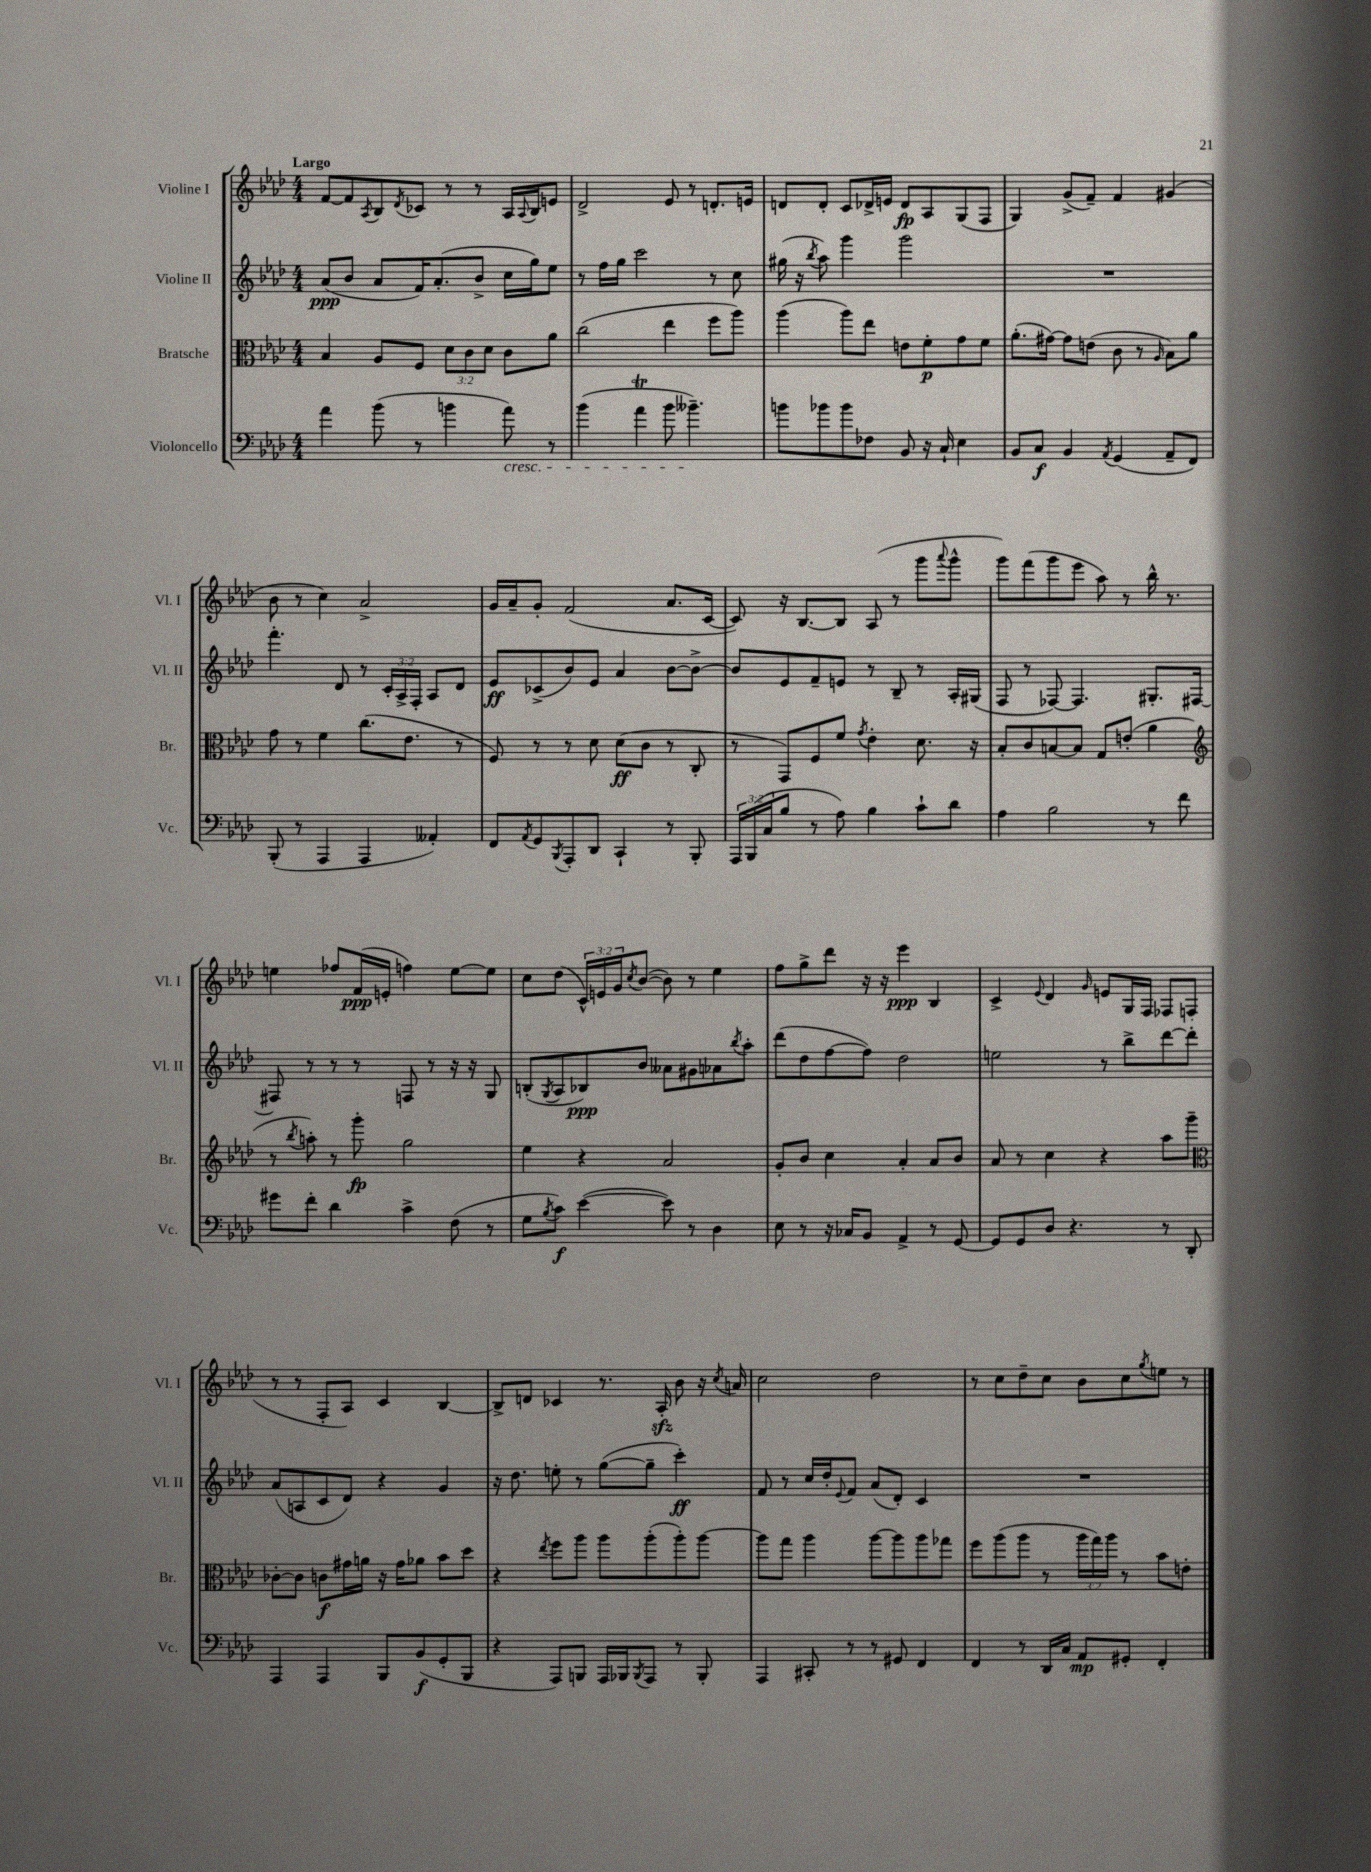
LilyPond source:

<<
\new StaffGroup <<
\new Staff = "s0" \with { instrumentName = "Violine I" shortInstrumentName = "Vl. I" } {
    \clef treble \key aes \major \numericTimeSignature \time 4/4 \override Staff.TupletNumber.text = #tuplet-number::calc-fraction-text \tempo "Largo"
    f'8~ f'8 \acciaccatura { aes8 } bes8 \acciaccatura { des'8 } ces'8 r8 r8 aes16 \appoggiatura { aes8 } bes16 e'8 |
    des'2-> ees'8 r8 d'8.-. e'16 |
    d'8 d'8-. c'8 des'16-> e'16 des'8\fp aes8 g8( f8 |
    g4) g'8->( f'8--) f'4 gis'4( |
    bes'8 r8 c''4) aes'2-> |
    g'16 aes'16-- g'8-. f'2( aes'8. c'16~ |
    c'8) r16 bes8.~ bes8 aes8( r8 g'''8 \appoggiatura { aes'''8 } g'''8-^ |
    g'''8) f'''8( g'''8 ees'''8 aes''8) r8 bes''16-^ r8. |
    e''4 fes''8 f'16\ppp( e'16-. f''4) e''8~ e''8 |
    c''8 des''8( \tuplet 3/2 { c'16-^) e'16 g'16 } \acciaccatura { c''8 } bes'8~( bes'8) r8 ees''4 |
    f''8 g''8-> des'''8 r16 r16 ees'''4\ppp bes4 |
    c'4-> \appoggiatura { ees'8 } des'4 \grace { g'16 } e'8 g16 f16 fes8 f8( |
    r8 r8 f8-. aes8) c'4 bes4~ |
    bes8-> d'8 ces'4 r8. aes16-.\sfz bes'8 r16 \acciaccatura { c''8 } a'16 |
    c''2 des''2 |
    r8 c''8 des''8-- c''8 bes'8 c''8 \acciaccatura { g''8 } e''8 r8 \bar "|." |
}
\new Staff = "s1" \with { instrumentName = "Violine II" shortInstrumentName = "Vl. II" } {
    \clef treble \key aes \major \numericTimeSignature \time 4/4 \override Staff.TupletNumber.text = #tuplet-number::calc-fraction-text
    aes'8\ppp( bes'8 aes'8 f'16) aes'8.-.( bes'8-> c''16 g''16) ees''8 |
    r8 f''16 g''16 c'''2 r8 c''8 |
    gis''16( r16 \acciaccatura { bes''8 } aes''8) g'''4 g'''2 |
    R1 |
    f'''4.-. des'8 r8 \tuplet 3/2 { c'16-. aes16-> f16-. } aes8 des'8 |
    ees'8\ff ces'8->( bes'8) ees'8 aes'4 bes'8~ bes'8~-> |
    bes'8 ees'8 f'8-- e'8 r8 bes8-- r8 aes16-. gis16( |
    f8 r8 fes8~) fes4. gis8.-. fis16~ |
    fis8 r8 r8 r8 f8 r8 r16 r16 g8 |
    b8-.( \acciaccatura { g8 } aes8 bes8\ppp) bes'8 aeses'8 gis'8 aes'8 \acciaccatura { bes''8 } aes''8-. |
    des'''8( des''8 f''8~ f''8) des''2 |
    e''2 r8 bes''8-> des'''8~ des'''8-. |
    aes'8( a8 c'8 des'8) r4 g'4 |
    r16 des''8. e''8-. r8 g''8~( g''8-- c'''4-.\ff) |
    f'8 r8 c''16 des''16-. \appoggiatura { ees'8 } f'8 aes'8( des'8-.) c'4 |
    R1 \bar "|." |
}
\new Staff = "s2" \with { instrumentName = "Bratsche" shortInstrumentName = "Br." } {
    \clef alto \key aes \major \numericTimeSignature \time 4/4 \override Staff.TupletNumber.text = #tuplet-number::calc-fraction-text
    bes4 aes8 f8 \tuplet 3/2 { des'8 c'8 des'8 } c'8 aes'8 |
    c''2( ees''4 f''8 aes''8) |
    aes''4( aes''8) ees''8 e'8 f'8-.\p g'8 f'8 |
    aes'8.-.( gis'16~) gis'8 e'8( c'8 r8 \grace { aes16 } bes8) aes'8 |
    g'8 r8 f'4 c''8.( ees'8. r8 |
    f8) r8 r8 des'8 des'8\ff( c'8 r8 c8-. |
    r8 g,8) f8 f'8 \acciaccatura { g'8 } ees'4-. des'8. r16 |
    bes8-. c'8 b8~ b8 g8 e'8-.( aes'4 |
    \clef treble r8 \acciaccatura { bes''8 } a''8-.) r8 g'''8-.\fp g''2 |
    ees''4 r4 aes'2 |
    g'8-. bes'8 c''4 aes'4-. aes'8 bes'8 |
    aes'8 r8 c''4 r4 aes''8 g'''8-- |
    \clef alto ces'8~-. ces'8 c'8\f gis'16 a'16 r16 gis'16 aes'8 bes'8 des''8 |
    r4 \acciaccatura { ees''8 } f''8 aes''8 aes''8 aes''8-.( aes''8-.) aes''8~ |
    aes''8 g''8 aes''4 aes''8~ aes''8 aes''8 ges''8 |
    f''8 aes''8( aes''8 r8 \tuplet 3/2 { aes''16 g''16) aes''16 } r8 bes'8 e'8-. \bar "|." |
}
\new Staff = "s3" \with { instrumentName = "Violoncello" shortInstrumentName = "Vc." } {
    \clef bass \key aes \major \numericTimeSignature \time 4/4 \override Staff.TupletNumber.text = #tuplet-number::calc-fraction-text
    aes'4 bes'8( r8 b'4 aes'8\cresc) r8 |
    bes'4( aes'4\trill bes'8 beses'4.--\!) |
    b'8 bes'8 bes'8 fes8 bes,8 r16 c16-! ees4 |
    bes,8 c8\f bes,4 \acciaccatura { aes,8 } g,4( aes,8-- f,8) |
    bes,,8-.( r8 aes,,4 aes,,4 aeses,4-.) |
    f,8 \acciaccatura { aes,8 } g,8 \acciaccatura { bes,,8 } aes,,8-. des,8 c,4-! r8 bes,,8-. |
    \tuplet 3/2 { aes,,16 bes,,16( c16 } bes8 r8 aes8) bes4 c'8-! des'8 |
    aes4 bes2 r8 f'8 |
    gis'8 f'8-. des'4 c'4-> f8( r8 |
    g8 \acciaccatura { bes8 } c'8\f) ees'4~( ees'8) r8 des4 |
    ees8 r8 r16 ces16 bes,8 aes,4-> r8 g,8~ |
    g,8 g,8 des8 r4. r8 des,8-. |
    aes,,4 aes,,4 bes,,8 bes,8\f( g,8-. bes,,8 |
    r4 aes,,8) b,,8 aes,,16 bes,,16 \acciaccatura { bes,,8 } aes,,8 r8 bes,,8-. |
    aes,,4 cis,8-. r8 r8 gis,8 f,4 |
    f,4 r8 des,16 c16 aes,8\mp gis,8-. f,4-. \bar "|." |
}
>>
>>
\layout { \context { \Score \remove "Bar_number_engraver" } }
